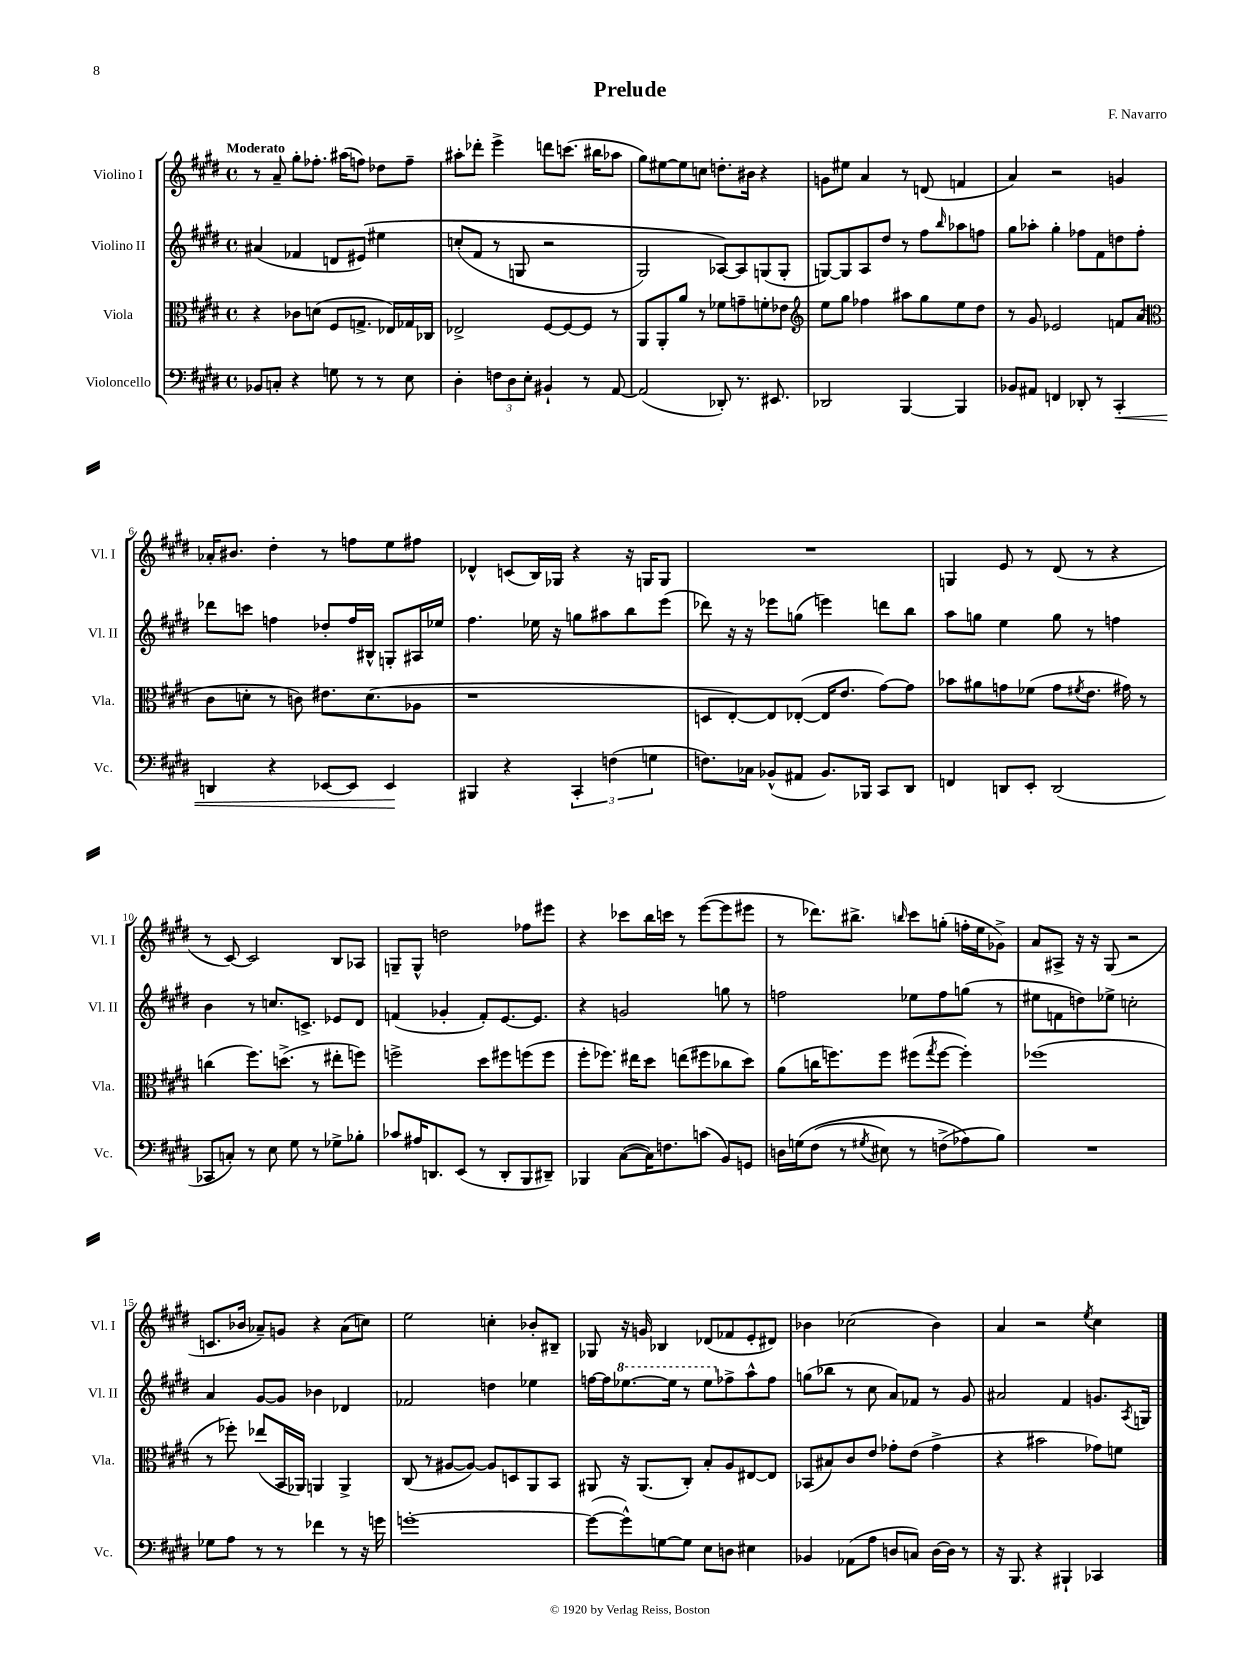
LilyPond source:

\header { title = "Prelude" composer = "F. Navarro" }
<<
\new StaffGroup <<
\new Staff = "s0" \with { instrumentName = "Violino I" shortInstrumentName = "Vl. I" } {
    \clef treble \key e \major \defaultTimeSignature \time 4/4 \tempo "Moderato"
    r8 a'8-- gis''8-. fes''8.-. ais''16( f''8) des''8 f''8-- |
    ais''8-. des'''8-. e'''4-> d'''8 c'''8.( bis''16 aes''8 |
    gis''8) eis''8~ eis''8 c''8 d''8.-. bis'16 r4 |
    g'8 eis''8 a'4 r8 d'8( f'4 |
    a'4) r2 g'4 |
    aes'16-. bis'8. dis''4-. r8 f''8 e''8 fis''8 |
    des'4-^ c'8( b16) ges16 r4 r16 g16 g8 |
    R1 |
    g4 e'8 r8 dis'8( r8 r4 |
    r8 cis'8~) cis'2 b8 aes8 |
    g8-- g8-^ d''2 fes''8 eis'''8 |
    r4 ces'''8 b''16 c'''16 r8 e'''8~( e'''8 eis'''8 |
    r8 des'''8.) bis''8.-> \grace { b''16 } cis'''8 g''8-.( f''16-. e''16 ges'8->) |
    a'8 ais8-> r16 r16 gis8( r2 |
    c'8. bes'16 aes'8--) g'8 r4 aes'8( c''8) |
    e''2 c''4-. bes'8-. bis8-- |
    ges8 r16 g'16 bes4 des'8( fes'8 e'8-. dis'8) |
    bes'4 ces''2( bes'4) |
    a'4 r2 \acciaccatura { e''8 } cis''4 \bar "|." |
}
\new Staff = "s1" \with { instrumentName = "Violino II" shortInstrumentName = "Vl. II" } {
    \clef treble \key e \major \defaultTimeSignature \time 4/4
    ais'4( fes'4 d'8 eis'8)\( eis''4 |
    c''8-.( fis'8 r8 g8 r2 |
    gis2) aes8~\) aes8 g8( g8-. |
    g8~) g8 a8 dis''8 r8 fis''8 \grace { b''16 } aes''8 f''8 |
    gis''8 aes''8-. gis''4-. fes''8 fis'8 d''8 fes''8-. |
    des'''8 c'''8 f''4 des''8-. f''16 bis16-^ g8-. ais16 ees''16 |
    fis''4. ees''16 r16 g''8 ais''8 b''8 e'''8( |
    des'''8) r16 r16 ees'''8 g''8( e'''4) d'''8 b''8 |
    a''8 g''8 e''4 g''8 r8 f''4 |
    b'4 r8 c''8. c'8.-> ees'8 dis'8 |
    f'4( ges'4-. f'8-.) e'8.~ e'8. |
    r4 g'2 g''8 r8 |
    f''2 ees''8 f''8 g''8( r8 |
    eis''8 f'8 d''8) ees''8-> c''2-. |
    a'4 gis'8~ gis'8 bes'4 des'4 |
    fes'2 d''4 ees''4 |
    f''16~ f''16 \ottava #1 ees'''8.~ ees'''16 r8 ees'''8 \ottava #0 fes''8-> a''8-^ fes''8 |
    g''8( bes''8 r8 cis''8 a'8) fes'8 r8 gis'8 |
    ais'2 fis'4 g'8. \acciaccatura { a8 } g16 \bar "|." |
}
\new Staff = "s2" \with { instrumentName = "Viola" shortInstrumentName = "Vla." } {
    \clef alto \key e \major \defaultTimeSignature \time 4/4
    r4 ces'8 d'8( fis8 g8.-> ees16) ges16 ces16 |
    ees2-> fis8~ fis8~ fis8 r8 |
    a,8 a,8-. a'8 r8 fes'8 g'8-- f'8-. ees'8 |
    \clef treble e''8 gis''8 fes''4 ais''8 gis''8 e''8 dis''8 |
    r8 gis'8 ees'2 f'8 a'8( |
    \clef alto cis'8 d'8-. r8 c'8) eis'8. d'8.( aes8 |
    r1 |
    d8 e8~-.) e8 ees8~-.( ees16 e'8. gis'8~) gis'8 |
    bes'8 ais'8 g'8 fes'8( g'8 \acciaccatura { fis'8 } e'8. gis'16) r8 |
    c''4( fis''8.) d''8.->( r8 eis''8-. f''8) |
    f''2-> dis''8 fis''8 f''8( f''8 |
    fis''8-. fes''8.) eis''16 dis''8 e''8( fis''8 ces''8 dis''8) |
    a'8( c''16 f''8.) f''8 fis''8( \acciaccatura { gis''8 } fis''8~ fis''4-.) |
    fes''1( |
    r8 fes''8-.) ees''8( b,16 aes,16) a,4 a,4-> |
    cis8( r8 ais8~ ais8~) ais8 d8 a,8 b,8 |
    ais,8 r16 ais,8.( cis8-.) b8-. a8 eis8~ eis8 |
    bes,8( bis8) cis'8 e'8 ges'8-. e'8( ges'4-> |
    r4 bis'2 ges'8) f'8 \bar "|." |
}
\new Staff = "s3" \with { instrumentName = "Violoncello" shortInstrumentName = "Vc." } {
    \clef bass \key e \major \defaultTimeSignature \time 4/4
    bes,8 c8-. r4 g8 r8 r8 e8 |
    dis4-. \tuplet 3/2 { f8 dis8 e8-. } bis,4-! r8 a,8~ |
    a,2( des,8-.) r8. eis,8. |
    des,2 b,,4~ b,,4 |
    bes,8 ais,8 f,4 des,8-. r8 cis,4-.\< |
    d,4 r4 ees,8~ ees,8 ees,4\! |
    bis,,4 r4 \tuplet 3/2 { cis,4-. f4( g4 } |
    f8.) ces16 bes,8-^( ais,8 bes,8.) bes,,16 cis,8 dis,8 |
    f,4 d,8 e,8-. d,2( |
    ces,8 c8-.) r8 e8 gis8 r8 ges8-> bes8-. |
    ces'8 ais16 d,8. e,8( r8 d,8-. b,,8 dis,8--) |
    bes,,4 cis8~( cis16) f8. c'8( b,8) g,8 |
    d16 g16\( fis8( r8 \acciaccatura { gis8 } eis8) r8 f8->( aes8\) b8) |
    R1 |
    ges8 a8 r8 r8 fes'4 r8 r16 g'16 |
    g'1~-. |
    g'8~( g'8-^) g8~ g8 e8 d8 eis4 |
    bes,4 aes,8( a8 d8 c8) d16~ d16 r8 |
    r16 b,,8. r4 bis,,4-! ces,4 \bar "|." |
}
>>
>>
